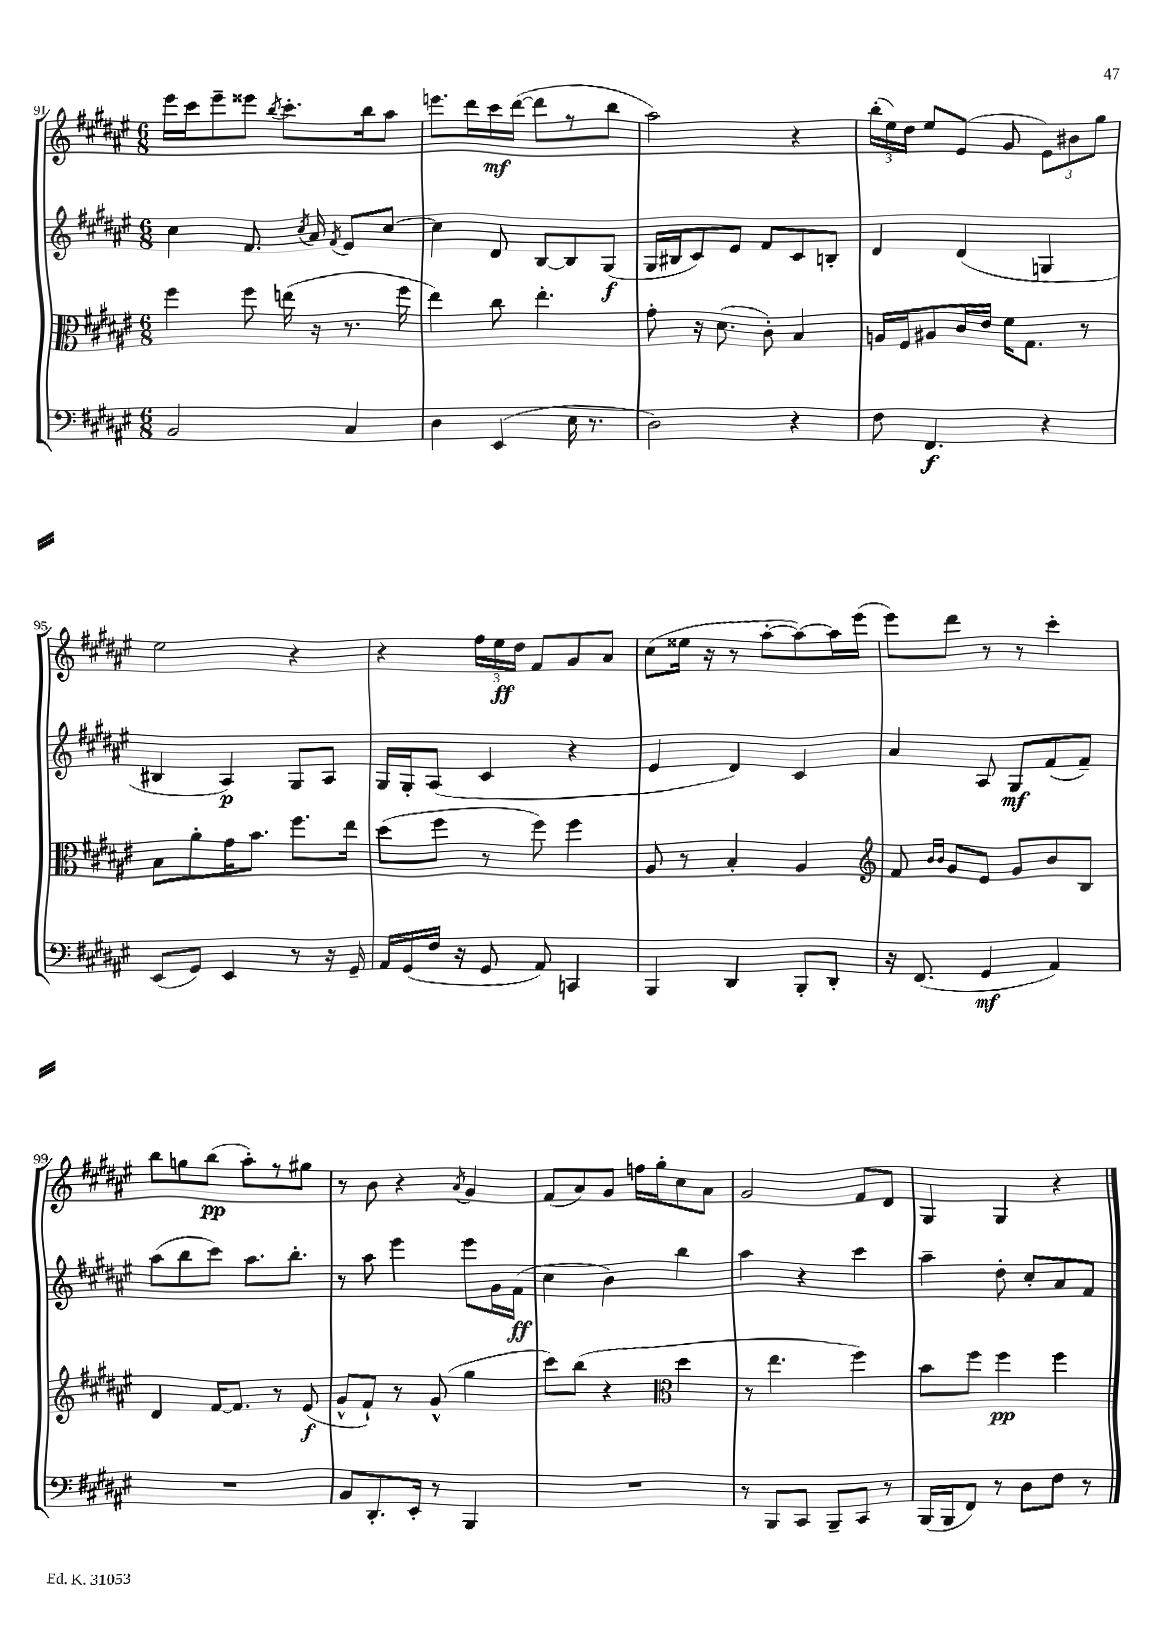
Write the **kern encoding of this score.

**kern	**dynam	**kern	**dynam	**kern	**dynam	**kern	**dynam
*part4	*part4	*part3	*part3	*part2	*part2	*part1	*part1
*staff4	*staff4	*staff3	*staff3	*staff2	*staff2	*staff1	*staff1
*clefF4	*	*clefC3	*	*clefG2	*	*clefG2	*
*k[f#c#g#d#a#e#]	*	*k[f#c#g#d#a#e#]	*	*k[f#c#g#d#a#e#]	*	*k[f#c#g#d#a#e#]	*
*M6/8	*	*M6/8	*	*M6/8	*	*M6/8	*
=91	=91	=91	=91	=91	=91	=91	=91
2BB/	.	4ff#\	.	4cc#\	.	16eee#\LL	.
.	.	.	.	.	.	16ccc#\J	.
.	.	.	.	.	.	8eee#~\	.
.	.	8ff#\	.	8.f#/	.	8eee##X\J	.
.	.	.	.	.	.	8qbb/	.
.	.	(16een\	.	.	.	8.ccc#'\L	.
.	.	.	.	8qcc#/	.	.	.
.	.	16r	.	16a#/	.	.	.
.	.	.	.	8qf#/	.	.	.
4C#/	.	8.r	.	8e#/L	.	.	.
.	.	.	.	.	.	16bb\k	.
.	.	.	.	[8cc#/J	.	8aa#\J	.
.	.	16ff#\	.	.	.	.	.
=92	=92	=92	=92	=92	=92	=92	=92
4D#\	.	4ee#\)	.	4cc#\]	.	8.eeen\L	.
.	.	.	.	.	.	16ddd#\L	.
(4EE#/	.	8cc#\	.	8d#/	.	16ccc#\	mf
.	.	.	.	.	.	([16ddd#\JJ	.
.	.	4.ee#'\	.	[8B/L	.	8ddd#\L]	.
16E#\	.	.	.	8B/]	.	8r	.
8.r	.	.	.	.	.	.	.
.	.	.	.	(8G#/J	f	8bb\J	.
=93	=93	=93	=93	=93	=93	=93	=93
2D#\)	.	8g#'\	.	16G#/LL	.	2aa#\)	.
.	.	.	.	16B#X/J	.	.	.
.	.	16r	.	8c#/)	.	.	.
.	.	(8.d#\	.	.	.	.	.
.	.	.	.	8e#/J	.	.	.
.	.	8c#'\)	.	8f#/L	.	.	.
4r	.	4B/	.	8c#/	.	4r	.
.	.	.	.	8Bn'/J	.	.	.
=94	=94	=94	=94	=94	=94	=94	=94
8F#\	.	16An/LL	.	4d#/	.	(24bb'\LL	.
.	.	.	.	.	.	24ee#\)	.
.	.	16F#/J	.	.	.	.	.
.	.	.	.	.	.	24dd#\JJ	.
4.FF#/	f	8A#X/	.	.	.	8ee#/L	.
.	.	16c#/L	.	(4d#/	.	(8e#/J	.
.	.	16e#/JJ	.	.	.	.	.
.	.	16f#\KL	.	.	.	8g#/	.
.	.	8.G#\J	.	.	.	.	.
4r	.	.	.	4Gn/	.	12e#\L)	.
.	.	.	.	.	.	12b#X\	.
.	.	8r	.	.	.	.	.
.	.	.	.	.	.	12gg#\J	.
!!LO:LB:g=z
=95	=95	=95	=95	=95	=95	=95	=95
(8EE#/L	.	8B\L	.	4B#X/	.	2ee#\	.
8GG#/J)	.	8a#'\	.	.	.	.	.
4EE#/	.	16g#\K	.	4A#/)	p	.	.
.	.	8.b\J	.	.	.	.	.
8r	.	8.ff#\L	.	8G#/L	.	4r	.
16r	.	.	.	8A#/J	.	.	.
16GG#~/	.	16ee#\Jk	.	.	.	.	.
=96	=96	=96	=96	=96	=96	=96	=96
16AA#/LL	.	(8dd#\L	.	16G#/LL	.	4r	.
(16GG#/	.	.	.	16G#'/J	.	.	.
16F#/JJ	.	8ff#\J	.	(8A#/J	.	.	.
16r	.	.	.	.	.	.	.
8GG#/	.	8r	.	4c#/	.	24ff#\LL	.
.	.	.	.	.	.	24ee#\	ff
.	.	.	.	.	.	24dd#\JJ	.
8AA#/)	.	8ff#\)	.	.	.	8f#/L	.
4CCn/	.	4ff#\	.	4r	.	8g#/	.
.	.	.	.	.	.	8a#/J	.
=97	=97	=97	=97	=97	=97	=97	=97
4BBB/	.	8A#/	.	4e#/	.	(8cc#\L	.
.	.	8r	.	.	.	16ee##X\Jk	.
.	.	.	.	.	.	16r	.
4DD#/	.	4B'/	.	4d#/)	.	8r	.
.	.	.	.	.	.	[8aa#'\L	.
8BBB'/L	.	4A#/	.	4c#/	.	8aa#\_)	.
8DD#'/J	.	.	.	.	.	16aa#\L]	.
.	.	.	.	.	.	(16eee#\JJ	.
=98	=98	=98	=98	=98	=98	=98	=98
*	*	*clefG2	*	*	*	*	*
16r	.	8f#/	.	4a#/	.	8eee#\L)	.
(8.FF#/	.	.	.	.	.	.	.
.	.	16qqb/LL	.	.	.	.	.
.	.	16qqb/JJ	.	.	.	.	.
.	.	8g#/L	.	.	.	8ddd#\J	.
4GG#/	mf	8e#/J	.	8A#/	.	8r	.
.	.	8g#/L	.	8G#/L	mf	8r	.
4AA#/)	.	8b/	.	(8f#/	.	4ccc#'\	.
.	.	8B/J	.	8f#~/J)	.	.	.
!!LO:LB:g=z
=99	=99	=99	=99	=99	=99	=99	=99
2.r	.	4d#/	.	(8aa#\L	.	8bb\L	.
.	.	.	.	8bb\	.	8ggn\	.
.	.	[16f#/KL	.	8ccc#\J)	.	(8bb\J	pp
.	.	8.f#/J]	.	.	.	.	.
.	.	.	.	8.aa#\L	.	8aa#'\L)	.
.	.	8r	.	.	.	8r	.
.	.	.	.	8.bb'\J	.	.	.
.	.	(8e#/	f	.	.	8gg#X\J	.
=100	=100	=100	=100	=100	=100	=100	=100
8BB/L	.	8g#^^/L	.	8r	.	8r	.
8.DD#'/	.	8f#`/J)	.	8aa#\	.	8b\	.
.	.	8r	.	4eee#\	.	4r	.
16EE#'/Jk	.	.	.	.	.	.	.
8r	.	(8g#^^/	.	.	.	.	.
.	.	.	.	.	.	8qa#/	.
4BBB/	.	4gg#\	.	8eee#\L	.	4g#/	.
.	.	.	.	16g#\L	.	.	.
.	.	.	.	(16f#\JJ	ff	.	.
=101	=101	=101	=101	=101	=101	=101	=101
2.r	.	8ccc#\L)	.	4cc#\	.	(8f#/L	.
.	.	(8bb\J	.	.	.	8a#/)	.
.	.	4r	.	4b\)	.	8g#/J	.
.	.	.	.	.	.	16ffn\LL	.
.	.	.	.	.	.	16gg#'\J	.
*	*	*clefC3	*	*	*	*	*
.	.	4dd#\	.	4bb\	.	8cc#\	.
.	.	.	.	.	.	8a#\J	.
=102	=102	=102	=102	=102	=102	=102	=102
8r	.	8r	.	4aa#\	.	2g#/	.
8BBB/L	.	4.ee#\	.	.	.	.	.
8CC#/J	.	.	.	4r	.	.	.
8BBB~/L	.	.	.	.	.	.	.
8CC#/J	.	4ff#\)	.	4ccc#\	.	8f#/L	.
8r	.	.	.	.	.	8d#/J	.
=103	=103	=103	=103	=103	=103	=103	=103
(16BBB/LL	.	8b\L	.	4aa#~\	.	4G#/	.
16BBB/J	.	.	.	.	.	.	.
8FF#/J)	.	8ff#\J	.	.	.	.	.
8r	.	4ff#\	pp	8dd#'\	.	4G#/	.
8D#\L	.	.	.	8cc#'/L	.	.	.
8F#\J	.	4ff#\	.	8a#/	.	4r	.
8r	.	.	.	8f#/J	.	.	.
==	==	==	==	==	==	==	==
*-	*-	*-	*-	*-	*-	*-	*-
